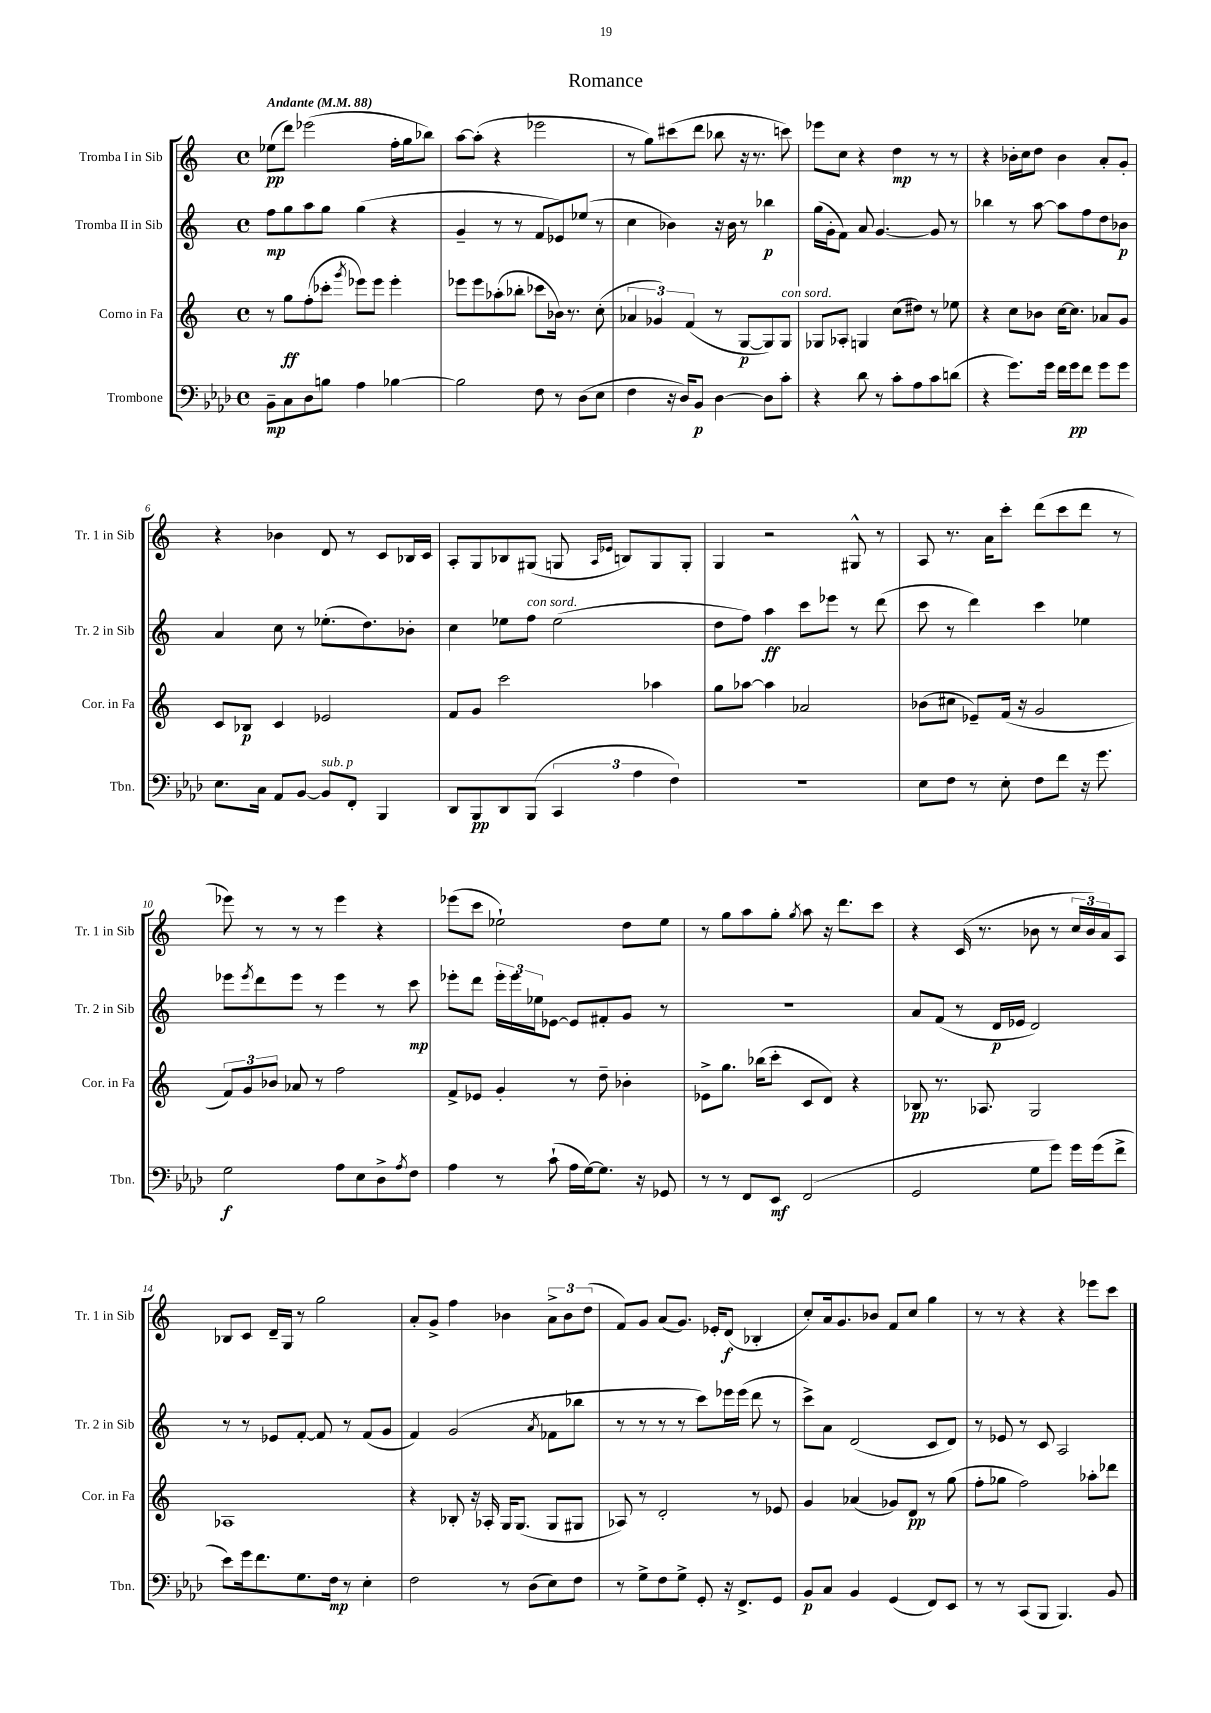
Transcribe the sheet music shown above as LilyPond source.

\header { title = "Romance" }
<<
\new StaffGroup <<
\new Staff = "s0" \with { instrumentName = "Tromba I in Sib" shortInstrumentName = "Tr. 1 in Sib" } {
    \clef treble \key c \major \defaultTimeSignature \time 4/4 \tempo "Andante" 4 = 88
    ees''8\pp( d'''8) ees'''2( f''16-. g''16 bes''8) |
    a''8~ a''8-.( r4 ees'''2 |
    r8 g''8) cis'''8( d'''8 bes''8 r16 r8. c'''8) |
    ees'''8 c''8 r4 d''4\mp r8 r8 |
    r4 bes'16-. c''16 d''8 bes'4 a'8-. g'8-. |
    r4 bes'4 d'8 r8 c'8 bes16 c'16 |
    a8-. g8 bes8 gis8( g8 \grace { a16 ees'16 } b8) g8 g8-. |
    g4 r2 gis8-^ r8 |
    a8 r8. a'16 c'''8-. d'''8( c'''8 d'''8 r8 |
    ees'''8) r8 r8 r8 ees'''4 r4 |
    ees'''8( c'''8 ees''2-!) d''8 ees''8 |
    r8 g''8 a''8 g''8-. \acciaccatura { g''8 } a''8 r16 d'''8. c'''8 |
    r4 c'16( r8. bes'8 r8 \tuplet 3/2 { c''16 bes'16) a'16 } a8 |
    bes8 c'8 d'16-- g16 r8 g''2 |
    a'8-. g'8-> f''4 bes'4 \tuplet 3/2 { a'8-> bes'8 d''8( } |
    f'8) g'8 a'8( g'8.) ees'16-. d'8\f( bes4-. |
    c''8-.) a'16 g'8. bes'8 f'8 c''8 g''4 |
    r8 r8 r4 r4 ees'''8 c'''8 \bar "|." |
}
\new Staff = "s1" \with { instrumentName = "Tromba II in Sib" shortInstrumentName = "Tr. 2 in Sib" } {
    \clef treble \key c \major \defaultTimeSignature \time 4/4
    f''8\mp g''8 a''8 g''8 g''4( r4 |
    g'4-- r8 r8 f'8 ees'8) ees''8( r8 |
    c''4 bes'4) r16 bes'16 r8 bes''4\p |
    g''16( g'16-. f'8) a'8 g'4.~ g'8 r8 |
    bes''4 r8 a''8~ a''8 f''8 d''8 bes'8\p |
    a'4 c''8 r8 ees''8.-.( d''8.) bes'8-. |
    c''4 ees''8 f''8^\markup { \italic "con sord." } ees''2( |
    d''8 f''8) a''4\ff c'''8 ees'''8 r8 d'''8( |
    c'''8 r8 d'''4) c'''4 ees''4 |
    ees'''8 \acciaccatura { ees'''8 } d'''8 ees'''8 r8 ees'''4 r8 c'''8\mp |
    ees'''8-. d'''8 \tuplet 3/2 { ees'''16-. ees'''16 ees''16 } ees'8~ ees'8 fis'8-. g'8 r8 |
    R1 |
    a'8 f'8( r8 d'16\p ees'16 d'2) |
    r8 r8 ees'8 f'8~-. f'8 r8 f'8( g'8 |
    f'4) g'2( \acciaccatura { a'8 } fes'8 bes''8 |
    r8 r8 r8 r8 c'''8) ees'''16 ees'''16( d'''8 r8 |
    c'''8->) a'8 d'2( c'8 d'8) |
    r8 ees'8 r8 c'8 a2 \bar "|." |
}
\new Staff = "s2" \with { instrumentName = "Corno in Fa" shortInstrumentName = "Cor. in Fa" } {
    \clef treble \key c \major \defaultTimeSignature \time 4/4
    r8 g''8\ff f''8-.( ces'''8-. \acciaccatura { g'''8 } ees'''8) ees'''8 ees'''4-. |
    ees'''8 ees'''8 aes''8-.( bes''8-. ces'''8 bes'16) r8. c''8-.( |
    \tuplet 3/2 { aes'4 ges'4) f'4( } r8 g8~\p g8) g8^\markup { \italic "con sord." } |
    ges8 aes8-. g4 c''8( dis''8) r8 ees''8 |
    r4 c''8 bes'8 c''16~ c''8. aes'8 g'8 |
    c'8 bes8\p c'4 ees'2 |
    f'8 g'8 c'''2 aes''4 |
    g''8 aes''8~ aes''4 aes'2 |
    bes'8( cis''8 ees'8--) f'16( r16 g'2 |
    \tuplet 3/2 { f'8) g'8 bes'8 } aes'8 r8 f''2 |
    f'8-> ees'8 g'4-. r8 d''8-- bes'4-. |
    ees'8-> g''8. bes''16( c'''8-. c'8 d'8) r4 |
    bes8\pp r8. aes8. g2 |
    aes1 |
    r4 bes8-. r16 aes16-. g16 g8.( g8 gis8 |
    aes8) r8 d'2-. r8 ees'8 |
    g'4 aes'4( ges'8) d'8\pp r8 g''8( |
    f''8-. ges''8 f''2) aes''8-. des'''8 \bar "|." |
}
\new Staff = "s3" \with { instrumentName = "Trombone" shortInstrumentName = "Tbn." } {
    \clef bass \key aes \major \defaultTimeSignature \time 4/4
    bes,8--\mp c8 des8 b8 aes4 bes4~ |
    bes2 f8 r8 des8( ees8 |
    f4 r16 des16) bes,8\p des4~ des8 c'8-. |
    r4 des'8 r8 c'8-. aes8 c'8 d'8( |
    r4 g'8.) g'16 f'16 g'16\pp f'8 g'8 g'8 |
    ees8. c16 aes,8 bes,8~ bes,8^\markup { \italic "sub. p" } f,8-. bes,,4 |
    des,8 bes,,8\pp des,8 bes,,8( \tuplet 3/2 { c,4 aes4 f4) } |
    R1 |
    ees8 f8 r8 ees8-. f8 f'8 r16 g'8. |
    g2\f aes8 ees8 des8-> \acciaccatura { aes8 } f8 |
    aes4 r8 c'8-!( aes16 g16~) g8. r16 ges,8 |
    r8 r8 f,8 ees,8\mf f,2( |
    g,2 g8 g'8) g'16 g'16( f'8-> |
    ees'8) g'16 f'8. g8. f16\mp r8 ees4-. |
    f2 r8 des8( ees8) f8 |
    r8 g8-> f8 g8-> g,8-. r16 f,8.-> g,8 |
    bes,8\p c8 bes,4 g,4( f,8) ees,8 |
    r8 r8 c,8( bes,,8 bes,,4.) bes,8 \bar "|." |
}
>>
>>
